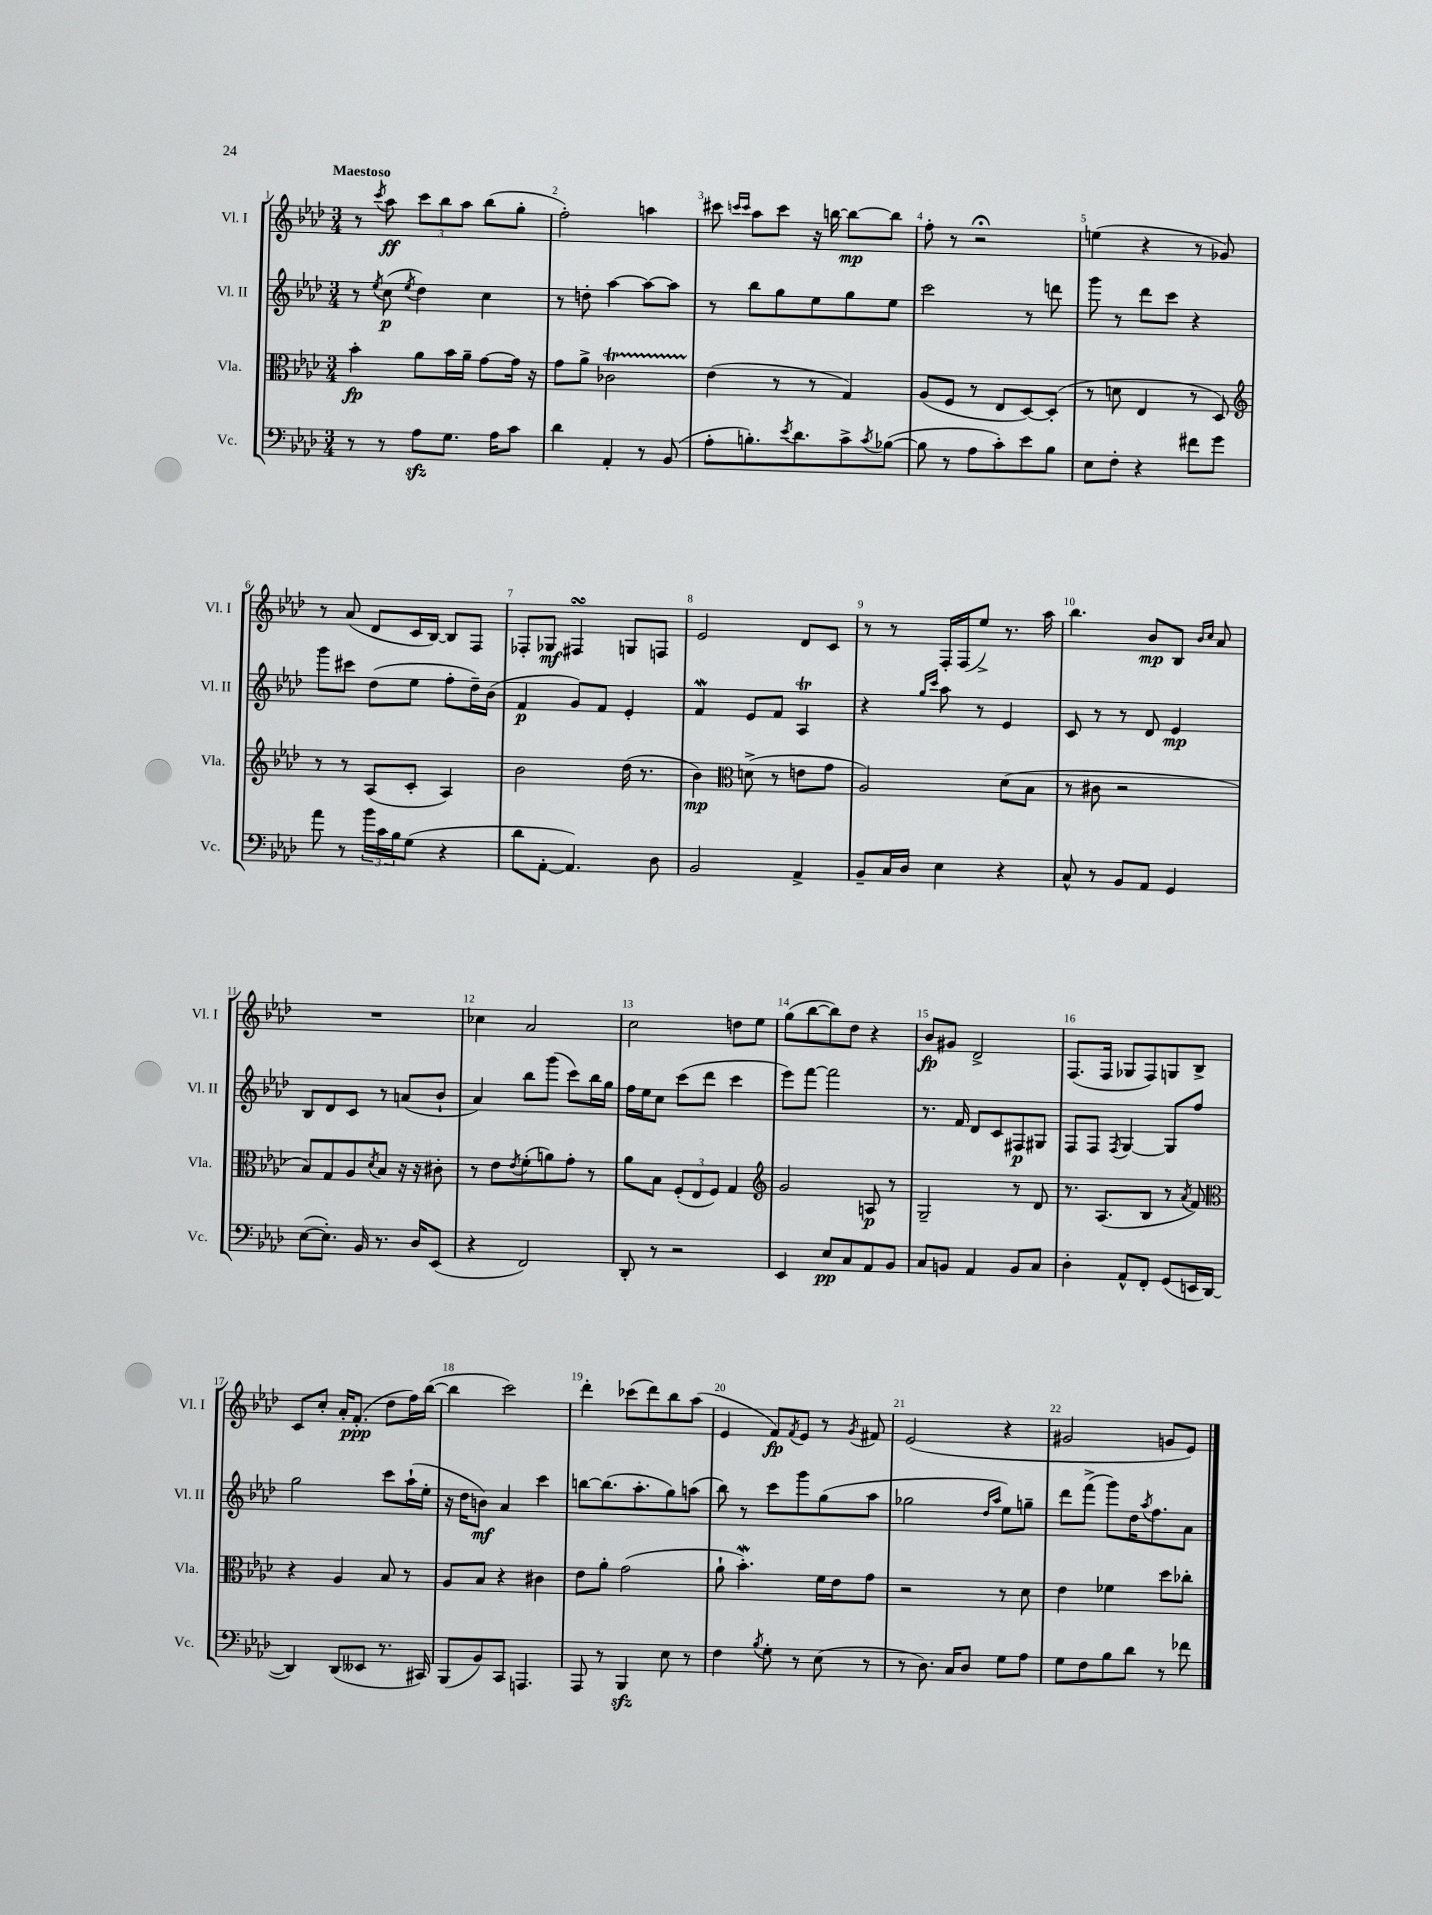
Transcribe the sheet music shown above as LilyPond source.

<<
\new StaffGroup <<
\new Staff = "s0" \with { instrumentName = "Vl. I" shortInstrumentName = "Vl. I" } {
    \clef treble \key aes \major \numericTimeSignature \time 3/4 \tempo "Maestoso"
    r8 \acciaccatura { c'''8 } aes''8\ff \tuplet 3/2 { c'''8 bes''8 aes''8 } bes''8( g''8-. |
    f''2-.) a''4 |
    cis'''8 \grace { c'''16 c'''16 } aes''8 c'''8 r16 b''16~ b''8~\mp b''8 |
    f''8-. r8 r2\fermata |
    e''4( r4 r8 ges'8) |
    r8 aes'8( des'8 c'16 bes16~) bes8 f8 |
    fes8-. ges8\mf fis4\turn g8 f8 |
    ees'2 des'8 c'8 |
    r8 r8 f16-. f16( ees''8->) r8. aes''16 |
    bes''4. bes'8\mp bes8 \grace { bes'16 c''16 } aes'8 |
    R2. |
    ces''4 aes'2 |
    c''2 d''8 ees''8 |
    g''8( bes''8~ bes''8) des''8 r4 |
    bes'8\fp gis'8 des'2-> |
    f8.( f16 ges8 f8) g8 bes8-> |
    c'8 c''8-. aes'16-. f'8.-.\ppp( des''8 f''16) bes''16~( |
    bes''4 c'''2) |
    des'''4-. ces'''8( des'''8) bes''8 aes''8( |
    ees'4 f'8\fp) \acciaccatura { f'8 } ees'8 r8 \acciaccatura { g'8 } fis'8 |
    ees'2( r4 |
    gis'2 g'8 ees'8) \bar "|." |
}
\new Staff = "s1" \with { instrumentName = "Vl. II" shortInstrumentName = "Vl. II" } {
    \clef treble \key aes \major \numericTimeSignature \time 3/4
    r8 \acciaccatura { ees''8 } c''8\p( \acciaccatura { ees''8 } des''4) c''4 |
    r8 d''8-. aes''4~ aes''8~ aes''8 |
    r8 bes''8 g''8 ees''8 g''8 ees''8 |
    c'''2 r8 d'''8 |
    g'''8 r8 des'''8 c'''8 r4 |
    g'''8 cis'''8 des''8( ees''8 f''8-. des''16--) bes'16( |
    f'4\p g'8) f'8 ees'4-. |
    f'4\mordent ees'8 f'8 aes4\trill |
    r4 \grace { g''16 c'''16 } aes''8 r8 ees'4 |
    c'8 r8 r8 des'8 ees'4\mp |
    bes8 des'8 c'8 r8 a'8( bes'8-! |
    aes'4) bes''8 g'''8( c'''8) bes''16 g''16 |
    f''16 ees''16 c''8 c'''8( des'''8 c'''4 |
    ees'''8) f'''8~ f'''2 |
    r8. f'16 des'8 c'8 fis8\p gis8 |
    f8 f8 \acciaccatura { f8 } g4~ g8 f''8 |
    g''2 c'''8 aes''16-!( ees''16-. |
    r16 des''16 b'8\mf) aes'4 c'''4 |
    b''8~ b''8.( aes''8.-. g''8) a''8( |
    bes''8) r8 c'''8 g'''8 g''8( aes''8 |
    ges''2 \grace { des''16 aes''16 } ees''8) g''8-- |
    des'''8 f'''8->( g'''8) des''16 \acciaccatura { aes''8 } f''8. aes'8 \bar "|." |
}
\new Staff = "s2" \with { instrumentName = "Vla." shortInstrumentName = "Vla." } {
    \clef alto \key aes \major \numericTimeSignature \time 3/4
    bes'4-.\fp aes'8 bes'16 aes'16-- g'8~ g'16 r16 |
    g'8 aes'8-> ces'2\startTrillSpan |
    ees'4\stopTrillSpan( r8 r8 g4) |
    aes8( f8 r8 ees8 des8~) des8-.( |
    r8 d'8 ees4 r8 des8) |
    \clef treble r8 r8 aes8( c'8-. aes4) |
    bes'2 des''16( r8. |
    bes'4\mp) \clef alto d'8->( r8 e'8 g'8 |
    aes2) des'8( bes8 |
    r8 cis'8 r2 |
    bes8) g8 aes8 \acciaccatura { des'8 } bes8 r16 r16 cis'8-. |
    r8 ees'8 \acciaccatura { ees'8 } f'8-.( a'8) g'8-. r8 |
    aes'8 bes8 \tuplet 3/2 { f8-.( ees8 f8) } g4 |
    \clef treble g'2 a8\p r8 |
    g2-- r8 des'8 |
    r8. aes8.( bes8 r8 \acciaccatura { aes'8 } f'8) |
    \clef alto r4 aes4 bes8 r8 |
    aes8 bes8 r4 cis'4 |
    ees'8 aes'8-. g'2( |
    aes'8-! bes'4.-.\mordent) f'16 ees'16 g'8 |
    r2 r8 des'8 |
    ees'4 fes'4 des''8 ces''8-. \bar "|." |
}
\new Staff = "s3" \with { instrumentName = "Vc." shortInstrumentName = "Vc." } {
    \clef bass \key aes \major \numericTimeSignature \time 3/4
    r8 r8 aes8\sfz g8. aes16 c'8 |
    des'4 aes,4-. r8 bes,8( |
    aes8-. b8.-.) \acciaccatura { ees'8 } des'8. c'8-> \acciaccatura { c'8 } bes8~( |
    bes8 r8 aes8 c'8-.) ees'8 bes8 |
    ees8 f8-. r4 fis'8 g'8 |
    aes'8 r8 \tuplet 3/2 { bes'16 c'16 bes16 } g8( r4 |
    des'8 aes,8~-. aes,4.) des8 |
    bes,2 aes,4-> |
    bes,8-- c16 des16 ees4 r4 |
    c8-^ r8 bes,8 aes,8 g,4 |
    ees8~( ees8.-.) bes,16 r8. des16 ees,8( |
    r4 f,2) |
    des,8-. r8 r2 |
    ees,4 ees8\pp c8 aes,8 bes,8 |
    c8 b,8 aes,4 b,8 c8 |
    des4-. aes,8-^ f,8-. g,8( e,16 des,16~ |
    des,4) des,8( eeses,8 r8. cis,16) |
    bes,,8( bes,8) c,8 a,,4. |
    aes,,8 r8 bes,,4\sfz ees8 r8 |
    f4 \acciaccatura { bes8 } g8-. r8 ees8( r8 |
    r8 des8.) c16 des8 g8 aes8 |
    g8 f8 bes8 des'8 r8 fes'8 \bar "|." |
}
>>
>>
\layout { \context { \Score \override BarNumber.break-visibility = ##(#f #t #t) barNumberVisibility = #all-bar-numbers-visible } }
